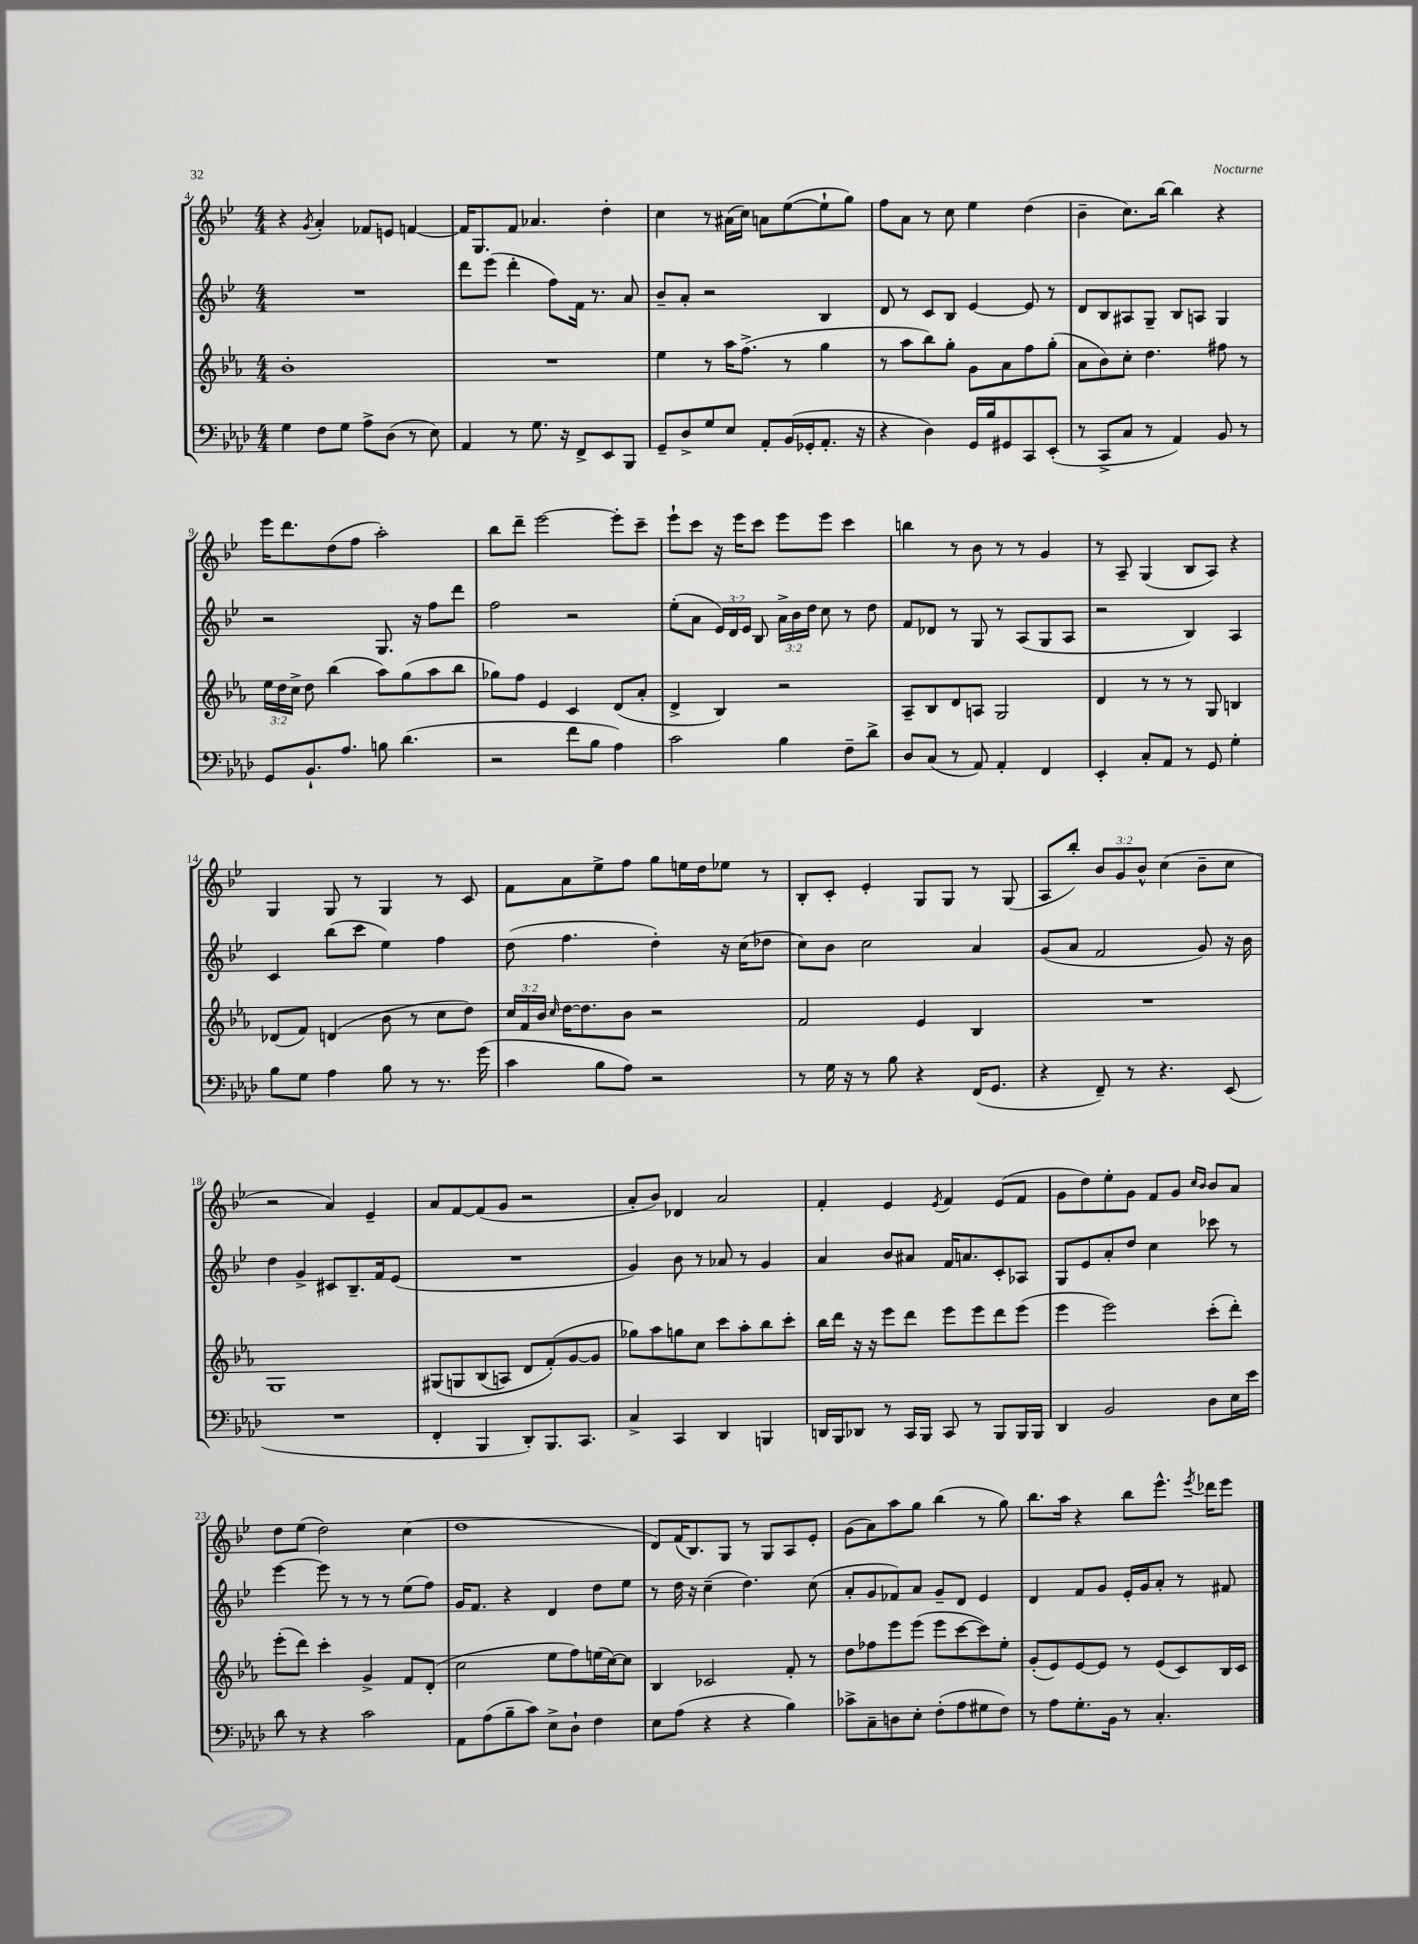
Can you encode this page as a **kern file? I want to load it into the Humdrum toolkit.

**kern	**kern	**kern	**kern
*staff4	*staff3	*staff2	*staff1
*clefF4	*clefG2	*clefG2	*clefG2
*k[b-e-a-d-]	*k[b-e-a-]	*k[b-e-]	*k[b-e-]
*M4/4	*M4/4	*M4/4	*M4/4
4G\	1b-'	1r	4r
.	.	.	8qg/
8F\L	.	.	4a'/
8G\J	.	.	.
8A-^\L	.	.	8f-/L
(8D-\J	.	.	8e/J
8r	.	.	[4f/
8E-\)	.	.	.
=	=	=	=
4AA-/	1r	8ddd\L	16f/]LK
.	.	.	8.G/
.	.	(8eee-\J	.
8r	.	4ddd'\	8f/J
8.G\	.	.	4.a-/
.	.	8ff\L)	.
16r	.	.	.
8FF^/L	.	16f\Jk	.
.	.	8.r	.
8EE-/	.	.	4dd'\
8BBB-/J	.	8a/	.
=	=	=	=
8GG~/L	4ee-\	8b-~/L	4cc\
8D-^/	.	8a'/J	.
8G/	8r	2r	8r
8E-/J	16aa-\LK	.	(16a#\LL
.	(8.ff^\J	.	16cc\JJ)
8AA-'/L	.	.	8a\L
(16BB-/L	8r	.	([8ee-\
16GG-'/J	.	.	.
8.AA-'/J	4gg\	4B-/	8ee-`\]
.	.	.	8gg\J)
16r	.	.	.
=	=	=	=
4r	8r	8d/	8ff\L
.	8aa-\L	8r	8a\J
4D-\)	8bb-\)	8c/L	8r
.	8gg'\J	8B-/J	8cc\
16GG/LL	8g\L	[4e-/	4ee-\
16B-/J	.	.	.
8GG#/	8a-\	.	.
8CC/	8ff\	8e-/]	(4dd\
(8EE-'/J	(8gg'\J	8r	.
=	=	=	=
8r	8a-\L	8d/L	4b-~\
8CC^/L	8b-\)	8B-/	.
8C/J	8cc'\J	8A#/	8.cc\L)
8r	4.dd\	8G~/J	.
.	.	.	[16bb-\Jk
4AA-/)	.	8B-/L	4bb-\]
.	.	8A/J	.
8BB-/	8ff#\	4G/	4r
8r	8r	.	.
=	=	=	=
8GG/L	24ee-\LL	2r	16eee-\LK
.	24dd\	.	.
.	.	.	8.ddd\
.	24cc^\JJ	.	.
8.BB-`/	8dd\	.	.
.	(4bb-\	.	(8dd\
8.A-/J	.	.	.
.	.	.	8ff\J
8B\	8aa-\L)	8.G/	2aa'\)
(4.d-\	(8gg\	.	.
.	.	16r	.
.	8aa-\	8ff\L	.
.	8bb-\J	8ddd\J	.
=	=	=	=
2r	8gg-\L)	2ff\	8bb-\L
.	8ff\J	.	8ddd~\J
.	4e-/	.	[2eee-\
8f\L	4c/	2r	.
8B-\J	.	.	.
4A-\)	(8d/L	.	8eee-'\]L
.	8a-'/J	.	8ccc~\J
=	=	=	=
2c\	4d^/	(8ee-'\L	8eee-`\L
.	.	8a\J	8ccc\J
.	4B-/)	24e-/LL)	16r
.	.	24d/	.
.	.	.	16eee-\LK
.	.	24e-/JJ	.
.	.	8B-/	8ccc\J
4B-\	2r	24a^\LL	8eee-\L
.	.	24b-\	.
.	.	24dd\JJ	.
.	.	8cc\	8eee-\J
8F~\L	.	8r	4ccc\
8d-^\J	.	8dd\	.
=	=	=	=
8D-/L	8A-~/L	8f/L	4bb\
(8C/J	8B-/	8d-/J	.
8r	8d/	8r	8r
8AA-/)	8A/J	8G/	8b-\
4AA-'/	2G/	8r	8r
.	.	(8A/L	8r
4FF/	.	8G/	4g/
.	.	8A/J	.
=	=	=	=
4EE-'/	4d/	2r	8r
.	.	.	8A~/
8C'/L	8r	.	(4G/
8AA-/J	8r	.	.
8r	8r	4B-/)	8B-/L
8GG/	8G/	.	8A/J)
4G'\	4B/	4A/	4r
=	=	=	=
8B-\L	(8d-/L	4c/	4G/
8G\J	8f/J)	.	.
4A-\	(4d/	(8bb-\L	8G/
.	.	8ccc\J	8r
8B-\	8b-\	4ee-\)	4G/
8r	8r	.	.
8.r	8cc\L	4ff\	8r
.	8dd\J)	.	8c/
(16g\	.	.	.
=	=	=	=
4c\	24cc/LL	(8dd\	8f\L
.	24f/	.	.
.	24b-/JJ	.	.
.	16qqcc/	.	.
.	[16dd\LK	4.ff\	8a\
.	8.dd\]	.	.
8B-\L	.	.	8ee-^\
8A-\J)	8b-\J	.	8ff\J
2r	2r	4dd'\)	8gg\L
.	.	.	16ee\L
.	.	.	16dd\J
.	.	16r	8ee-\J
.	.	(16cc\LK	.
.	.	8dd-\J	8r
=	=	=	=
8r	2f/	8cc\L)	8B-'/L
16G\	.	8b-\J	8c'/J
16r	.	.	.
8r	.	2cc\	4e-'/
8B-\	.	.	.
4r	4e-/	.	8G/L
.	.	.	8G/J
(16FF/LK	4B-/	4a/	8r
8.GG/J	.	.	.
.	.	.	(8G/
=	=	=	=
4r	1r	(8g/L	8A/L
.	.	8a/J	8bb-'/J)
8FF~/)	.	2f/	12b-/L
.	.	.	12g/
8r	.	.	.
.	.	.	12b-^^/J
4.r	.	.	(4cc\
.	.	8g/)	8b-~\L
(8EE-/	.	16r	8cc\J
.	.	16b-\	.
=	=	=	=
1r	1G	4dd\	2r
.	.	4g^/	.
.	.	8c#/L	4a/)
.	.	8.B-~/	.
.	.	.	4e-~/
.	.	16f/k	.
.	.	(8e-/J	.
=	=	=	=
4FF'/	&(8G#/L	1r	8a/L
.	8G/	.	[8f/
4BBB-/	(8B-/	.	(8f/]
.	8A/J)	.	8g/J
8DD-'/L)	8d/L	.	2r
8.BBB-/	(8f'/&)	.	.
.	[8g/	.	.
8.CC/J	.	.	.
.	8g/]J	.	.
=	=	=	=
4C^/	8gg-\L)	4g/)	8a'/L
.	8aa-\	.	8b-/J)
4CC/	8gg\	8b-\	4d-/
.	8cc\J	8r	.
4DD-/	8ccc\L	8a-/	2a/
.	8aa-'\	8r	.
4BBB/	8bb-\	4g/	.
.	8ccc'\J	.	.
=	=	=	=
16DD/LL	16bb-\LL	4a/	4f'/
16BBB-/J	16ddd\JJ	.	.
8DD-/J	16r	.	.
.	16r	.	.
8r	8eee-\L	8b-/L	4e-/
16CC/LL	8ddd\J	8a#/J	.
16BBB-/JJ	.	.	.
.	.	.	8qe-/
8CC/	8eee-\L	16f/LK	4f/
.	.	8.a/	.
8r	8eee-\	.	.
8BBB-/L	8ddd\	8c'/	(8e-/L
16BBB-/L	(8eee-\J	8A-/J	8f/J
16BBB-/JJ	.	.	.
=	=	=	=
4DD-/	4eee-\	8G/L	8g\L
.	.	8e-/	8dd\)
2BB-/	2eee-\)	8a'/	8ee-'\
.	.	8dd/J	8g\J
.	.	4cc\	8f/L
.	.	.	8g/J
.	.	.	16qqcc/LL
.	.	.	16qqb-/JJ
8D-\L	(8ccc'\L	8ccc-\	8b-/L
16E-\L	8ddd'\J)	8r	8a/J
16e-\JJ	.	.	.
=	=	=	=
8d-\	(8eee-'\L	[4eee-\	8dd\L
8r	8ddd\J)	.	(8ee-\J
4r	4ccc'\	8eee-\]	2dd\)
.	.	8r	.
2c\	4g^/	8r	.
.	.	8r	.
.	8f/L	(8ee-\L	(4cc\
.	(8d'/J	8ff\J)	.
=	=	=	=
8AA-\L	2cc\	16g/LK	1dd
.	.	8.f/J	.
(8A-\	.	.	.
8B-~\	.	4r	.
8c\J)	.	.	.
8E-^\L	8ee-\L	4d/	.
8D-`\J	8ff\)	.	.
4F\	(16ee\L	8dd\L	.
.	[16cc\J)	.	.
.	8cc\]J	8ee-\J	.
=	=	=	=
8E-\L	4B-/	8r	8d/L)
(8A-\J	.	16dd\	(16f/K
.	.	16r	8.B-/)
4r	2c-/	(4cc~\	.
.	.	.	8G/J
4r	.	4.dd\)	8r
.	.	.	8G/L
4B-\)	8f'/	.	8A/
.	8r	(8cc\	8e-'/J
=	=	=	=
8c-^\L	8dd\L	8a'/L	(8g\L
8C~\	8ff-\	8g/	8a\)
8D\	8eee-\	8f-/)	8aa\
8E-'\J	(8eee-\J	8a/J	8gg\J
(8F'\L	8eee-\L	8g~/L	(4bb-\
8A-\	[8ccc\	8d/J	.
8G#\	8ccc\])	4e-/	8r
8F\J)	8ee-'\J	.	8gg\)
=	=	=	=
8r	(8g'/L	4d/	8.bb-\L
8A-\L	8e-/)	.	.
.	.	.	16aa\Jk
8.G'\	[8e-/	8f/L	4r
.	8e-/]J	8g/J	.
16BB-\Jk	.	.	.
8r	8r	16e-'/LL	8bb-\L
.	.	16g/J	.
4.C'/	(8e-/L	8a'/J	8.eee-^^\J
.	8c/)	8r	.
.	.	.	8qeee-/
.	.	.	16ddd-\LK
.	16B-/L	8f#/	8eee-\J
.	16c/JJ	.	.
==	==	==	==
*-	*-	*-	*-
